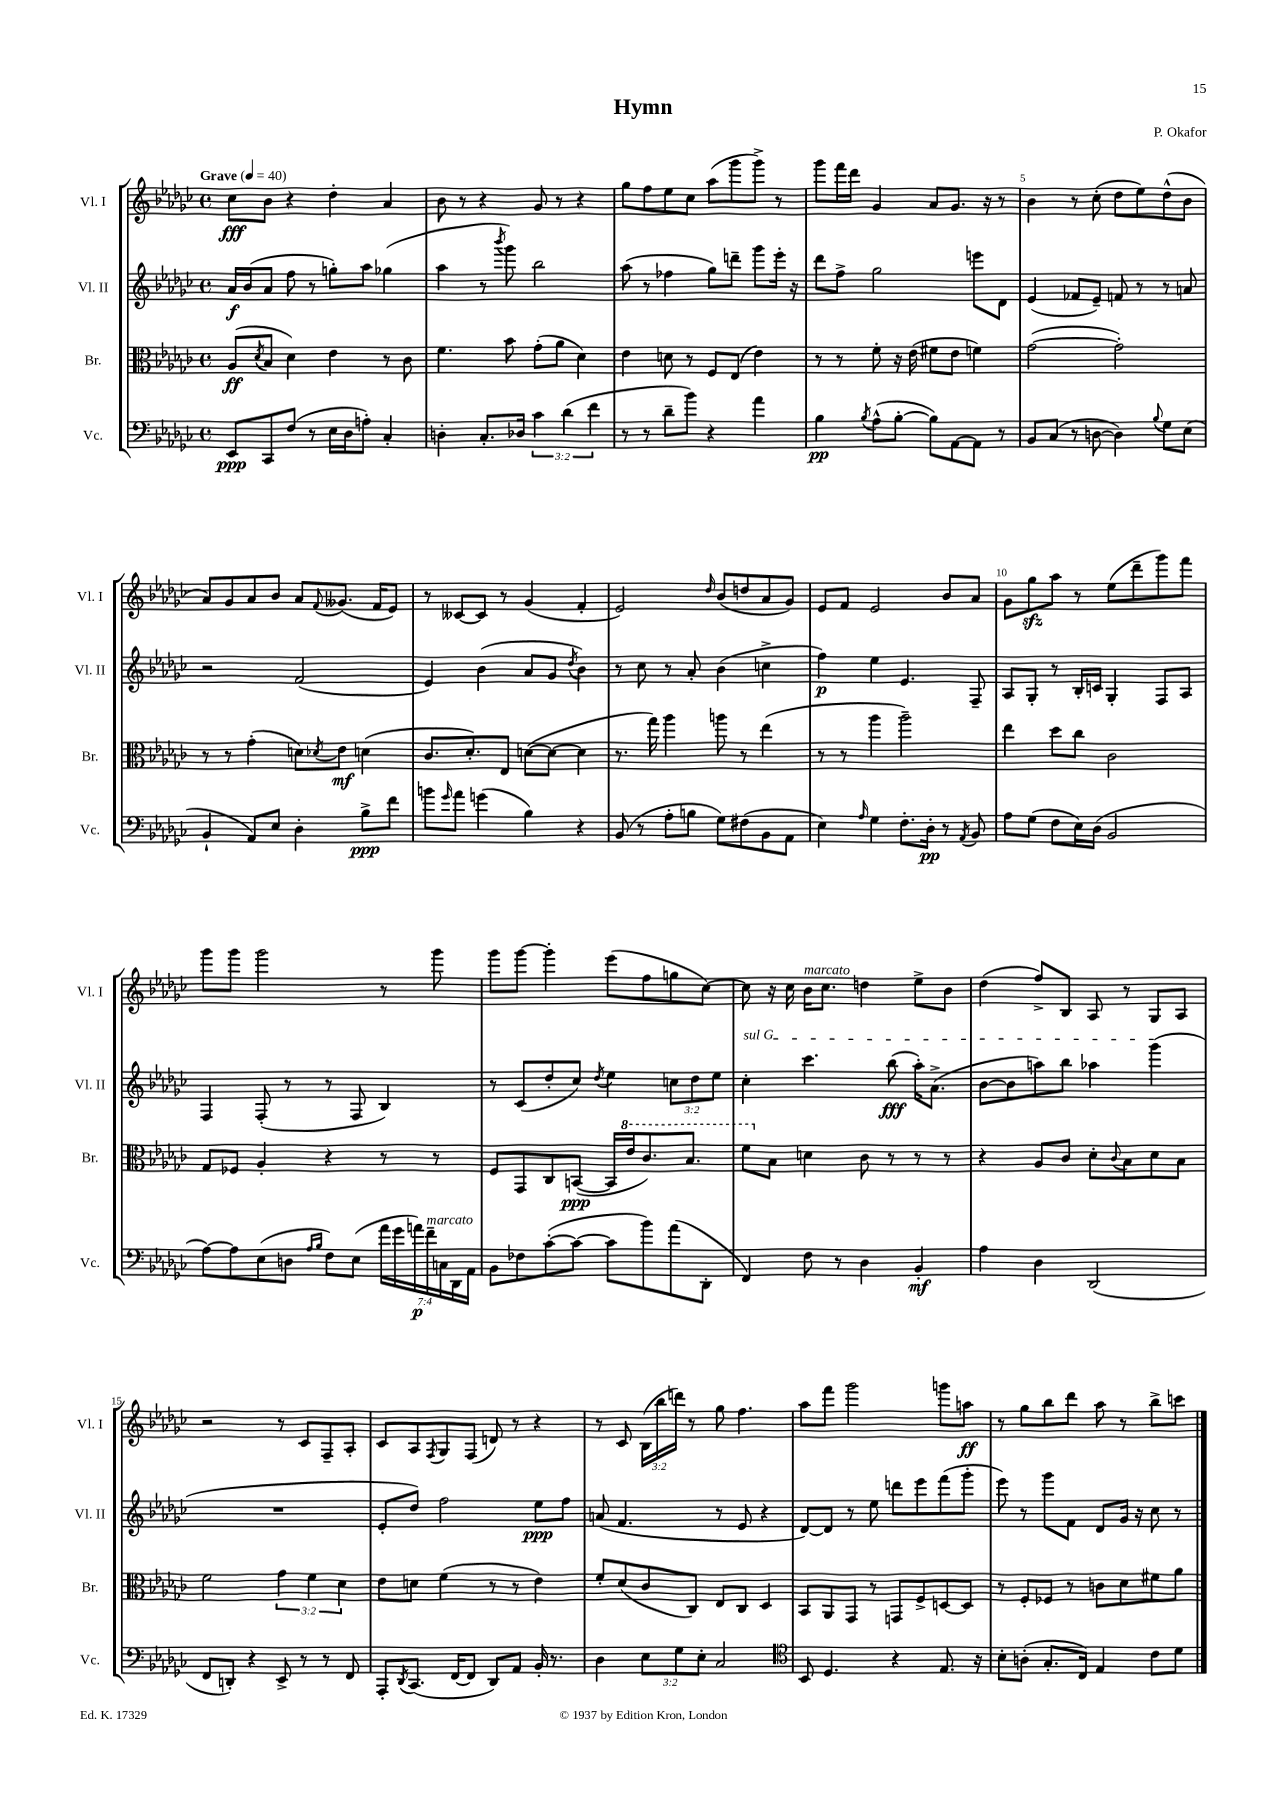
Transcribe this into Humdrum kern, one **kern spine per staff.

**kern	**dynam	**kern	**dynam	**kern	**dynam	**kern	**dynam
*part4	*part4	*part3	*part3	*part2	*part2	*part1	*part1
*staff4	*staff4	*staff3	*staff3	*staff2	*staff2	*staff1	*staff1
*I"Vc.	*	*I"Br.	*	*I"Vl. II	*	*I"Vl. I	*
*I'Vc.	*	*I'Br.	*	*I'Vl. II	*	*I'Vl. I	*
*clefF4	*	*clefC3	*	*clefG2	*	*clefG2	*
*k[b-e-a-d-g-c-]	*	*k[b-e-a-d-g-c-]	*	*k[b-e-a-d-g-c-]	*	*k[b-e-a-d-g-c-]	*
*M4/4	*	*M4/4	*	*M4/4	*	*M4/4	*
*met(c)	*	*met(c)	*	*met(c)	*	*met(c)	*
*MM40	*	*MM40	*	*MM40	*	*MM40	*
=1	=1	=1	=1	=1	=1	=1	=1
!	!	!	!	!	!	!LO:TX:a:B:t=Grave	!
8EE-/L	ppp	(8A-/L	ff	16a-/LL	f	8cc-\L	fff
.	.	.	.	(16b-/J	.	.	.
.	.	8qd-/	.	.	.	.	.
8CC-/	.	8B-/J	.	8a-/J	.	8b-\J	.
(8F/J	.	4d-\)	.	8ff\	.	4r	.
8r	.	.	.	8r	.	.	.
16E-\LL	.	4e-\	.	8ggn'\L)	.	4dd-'\	.
16D-\J	.	.	.	.	.	.	.
8An'\J)	.	.	.	8aa-\J	.	.	.
4C-'/	.	8r	.	(4gg-X\	.	4a-/	.
.	.	8c-\	.	.	.	.	.
=2	=2	=2	=2	=2	=2	=2	=2
4Dn'\	.	4.f\	.	4aa-\	.	8b-\	.
.	.	.	.	.	.	8r	.
8.C-'/L	.	.	.	8r	.	4r	.
.	.	.	.	8qbbb-/	.	.	.
.	.	8b-\	.	8ggg-\)	.	.	.
16D-X/Jk	.	.	.	.	.	.	.
6c-\	.	(8g-'\L	.	2bb-\	.	8g-/	.
.	.	8a-\J	.	.	.	8r	.
(6d-\	.	.	.	.	.	.	.
.	.	4d-\)	.	.	.	4r	.
6f\	.	.	.	.	.	.	.
=3	=3	=3	=3	=3	=3	=3	=3
8r	.	4e-\	.	(8aa-\	.	8gg-\L	.
8r	.	.	.	8r	.	8ff\	.
8d-~\L	.	8dn\	.	4ff-X\	.	8ee-\	.
8b-\J)	.	8r	.	.	.	8cc-\J	.
4r	.	8F/L	.	8gg-\L)	.	(8aa-\L	.
.	.	(8E-/J	.	8dddn~\J	.	8ggg-\	.
4a-\	.	4e-\)	.	8ggg-\L	.	8ggg-^\J)	.
.	.	.	.	16eee-'\Jk	.	8r	.
.	.	.	.	16r	.	.	.
=4	=4	=4	=4	=4	=4	=4	=4
4B-\	pp	8r	.	8ddd-\L	.	8ggg-\L	.
.	.	8r	.	8ff^\J	.	16fff\L	.
.	.	.	.	.	.	16ddd-\JJ	.
8qB-/	.	.	.	.	.	.	.
(8A-^^\L	.	8f'\	.	2gg-\	.	4g-/	.
[8B-'\J	.	16r	.	.	.	.	.
.	.	(16e-\	.	.	.	.	.
8B-\L])	.	8f#X\L	.	.	.	8a-/L	.
[8AA-\	.	8e-\J	.	.	.	8.g-/J	.
8AA-\J]	.	4fn\)	.	8eeen\L	.	.	.
.	.	.	.	.	.	16r	.
8r	.	.	.	8d-\J	.	8r	.
=5	=5	=5	=5	=5	=5	=5	=5
8BB-/L	.	([2g-\	.	(4e-/	.	4b-\	.
(8C-/J	.	.	.	.	.	.	.
8r	.	.	.	8f-X/L	.	8r	.
[8Dn\	.	.	.	8e-~/J)	.	(8cc-'\	.
4D\])	.	2g-'\])	.	8fn/	.	8dd-\L	.
.	.	.	.	8r	.	8ee-\)	.
8qqB-/	.	.	.	.	.	.	.
8G-\L	.	.	.	8r	.	(8dd-^^\	.
(8E-\J	.	.	.	8an/	.	8b-\J	.
!!LO:LB:g=z
=6	=6	=6	=6	=6	=6	=6	=6
4BB-`/	.	8r	.	2r	.	8a-/L)	.
.	.	8r	.	.	.	8g-/	.
8AA-/L)	.	(4g-'\	.	.	.	8a-/	.
8E-/J	.	.	.	.	.	8b-/J	.
4D-'\	.	8dn\L)	.	(2f/	.	8a-/L	.
.	.	8qd-X/	.	.	.	8qqf/	.
.	.	8e-\J	mf	.	.	(8.g--X/J	.
8B-^\L	ppp	(4dn\	.	.	.	.	.
.	.	.	.	.	.	16f/KL	.
8f\J	.	.	.	.	.	8e-/J)	.
=7	=7	=7	=7	=7	=7	=7	=7
8bn\L	.	8.c-/L	.	4e-/)	.	8r	.
16qqg-/	.	.	.	.	.	.	.
8a-\J	.	.	.	.	.	[8c--X/L	.
.	.	8.d-'/)	.	.	.	.	.
(4gn\	.	.	.	(4b-\	.	8c--/J]	.
.	.	8E-/J	.	.	.	8r	.
4B-\)	.	([8dn\L	.	8a-/L	.	(4g-/	.
.	.	8d\J_	.	8g-/J	.	.	.
.	.	.	.	8qdd-/	.	.	.
4r	.	4d\]	.	4b-\)	.	4f'/	.
=8	=8	=8	=8	=8	=8	=8	=8
(8BB-/	.	8.r	.	8r	.	2e-/)	.
8r	.	.	.	8cc-\	.	.	.
.	.	16gg-\)	.	.	.	.	.
8A-'\L	.	4aa-\	.	8r	.	.	.
8Bn\J	.	.	.	8a-'/	.	.	.
.	.	.	.	.	.	16qqdd-/	.
8G-\L)	.	8aan\	.	(4b-\	.	(8b-/L	.
(8F#X\	.	8r	.	.	.	8ddn/	.
8BB-\	.	(4ee-\	.	4ccn^\	.	8a-/	.
8AA-\J	.	.	.	.	.	8g-/J)	.
=9	=9	=9	=9	=9	=9	=9	=9
4E-\)	.	8r	.	4ff\)	p	8e-/L	.
.	.	8r	.	.	.	8f/J	.
16qqA-/	.	.	.	.	.	.	.
4G-\	.	4aa-\	.	4ee-\	.	2e-/	.
8.F'\L	.	2aa-~\)	.	4.e-/	.	.	.
16D-'\Jk	pp	.	.	.	.	.	.
8r	.	.	.	.	.	8b-/L	.
8qAA-/	.	.	.	.	.	.	.
8BB-/	.	.	.	8F~/	.	8a-/J	.
=10	=10	=10	=10	=10	=10	=10	=10
8A-\L	.	4ee-\	.	8A-/L	.	8g-\L	.
(8G-\J	.	.	.	8G-'/J	.	8gg-zz\	.
8F\L	.	8dd-\L	.	8r	.	8aa-\J	.
16E-\L)	.	8cc-\J	.	16B-'/LL	.	8r	.
(16D-\JJ	.	.	.	16cn/JJ	.	.	.
2BB-/	.	2c-\	.	4G-'/	.	(8ee-\L	.
.	.	.	.	.	.	8ddd-~\	.
.	.	.	.	8F/L	.	8ggg-\)	.
.	.	.	.	8A-/J	.	8fff\J	.
!!LO:LB:g=z
=11	=11	=11	=11	=11	=11	=11	=11
[8A-\L)	.	8G-/L	.	4F/	.	8ggg-\L	.
8A-\]	.	8F-X/J	.	.	.	8ggg-\J	.
(8E-\	.	4A-'/	.	(8F'/	.	2ggg-\	.
8Dn\J	.	.	.	8r	.	.	.
16qqA-/LL	.	.	.	.	.	.	.
16qqB-/JJ	.	.	.	.	.	.	.
8F\L)	.	4r	.	8r	.	.	.
(8E-\J	.	.	.	8F/	.	.	.
28a-\LL	.	8r	.	4B-/)	.	8r	.
28g-\	.	.	.	.	.	.	.
28an\)	p	.	.	.	.	.	.
!LO:TX:a:i:t=marcato	!	!	!	!	!	!	!
28f~\	.	.	.	.	.	.	.
.	.	8r	.	.	.	8ggg-\	.
28Cn\	.	.	.	.	.	.	.
28DD-\	.	.	.	.	.	.	.
28AA-\JJ	.	.	.	.	.	.	.
=12	=12	=12	=12	=12	=12	=12	=12
8BB-\L	.	8F/L	.	8r	.	8ggg-\L	.
8F-X\	.	8GG-/	.	(8c-/L	.	[8ggg-\J	.
([8c-'\	.	8C-/	.	8dd-'/	.	4ggg-'\]	.
8c-\J_	.	([8BBn/J	ppp	8cc-/J)	.	.	.
.	.	.	.	8qdd-/	.	.	.
8c-\L]	.	16BB/LL]	.	4ee-\	.	(8eee-\L	.
*	*	*8va	*	*	*	*	*
.	.	16ee-/J	.	.	.	.	.
8b-\)	.	8.cc-/)	.	.	.	8ff\	.
(8a-\	.	.	.	12ccn\L	.	8ggn\	.
.	.	8.b-/J	.	.	.	.	.
.	.	.	.	12dd-\	.	.	.
8DD-'\J	.	.	.	.	.	[8cc-\J)	.
.	.	.	.	12ee-\J	.	.	.
=13	=13	=13	=13	=13	=13	=13	=13
!	!	!	!	!LO:TX:a:i:t=sul G	!	!	!
4FF/)	.	8ff\L	.	4cc-'\	.	8cc-\]	.
*	*	*X8va	*	*	*	*	*
.	.	8B-\J	.	.	.	16r	.
.	.	.	.	.	.	16cc-\	.
!	!	!	!	!	!	!LO:TX:a:i:t=marcato	!
8F\	.	4dn\	.	4.ccc-\	.	16b-\KL	.
.	.	.	.	.	.	8.cc-\J	.
8r	.	.	.	.	.	.	.
4D-\	.	8c-\	.	.	.	4ddn\	.
.	.	8r	.	(8bb-\	fff	.	.
4BB-'/	mf	8r	.	16aa-'\KL)	.	8ee-^\L	.
.	.	.	.	(8.a-^\J	.	.	.
.	.	8r	.	.	.	8b-\J	.
=14	=14	=14	=14	=14	=14	=14	=14
4A-\	.	4r	.	[8b-\L	.	(4dd-\	.
.	.	.	.	8b-\]	.	.	.
4D-\	.	8A-/L	.	8aan\)	.	8ff^/L)	.
.	.	8c-/J	.	8bb-\J	.	8B-/J	.
(2DD-/	.	8d-'\L	.	4aa-X\	.	8A-/	.
.	.	8qqc-/	.	.	.	.	.
.	.	8B-\	.	.	.	8r	.
.	.	8d-\	.	(4ggg-\	.	8G-/L	.
.	.	8B-\J	.	.	.	8A-/J	.
!!LO:LB:g=z
=15	=15	=15	=15	=15	=15	=15	=15
8FF/L	.	2f\	.	1r	.	2r	.
8DDn'/J)	.	.	.	.	.	.	.
4r	.	.	.	.	.	.	.
8EE-^/	.	6g-\	.	.	.	8r	.
8r	.	.	.	.	.	8c-/L	.
.	.	6f\	.	.	.	.	.
8r	.	.	.	.	.	8F~/	.
.	.	6d-\	.	.	.	.	.
8FF/	.	.	.	.	.	8A-'/J	.
=16	=16	=16	=16	=16	=16	=16	=16
8AAA-'/L	.	8e-\L	.	8e-'/L	.	8c-/L	.
8qDD-/	.	.	.	.	.	.	.
(8.CC-/J	.	8dn\J	.	8dd-/J)	.	8A-/	.
.	.	.	.	.	.	8qF/	.
.	.	(4f\	.	2ff\	.	8G-/	.
[16FF/KL	.	.	.	.	.	.	.
8FF/J]	.	.	.	.	.	(8F/J	.
8DD-/L)	.	8r	.	.	.	8dn/)	.
8AA-/J	.	8r	.	.	.	8r	.
16BB-'/	.	4e-\)	.	8ee-\L	ppp	4r	.
8.r	.	.	.	.	.	.	.
.	.	.	.	8ff\J	.	.	.
=17	=17	=17	=17	=17	=17	=17	=17
4D-\	.	8f'/L	.	(8an/	.	8r	.
.	.	(8d-/	.	4.f/	.	8c-/	.
12E-\L	.	8c-/	.	.	.	(24B-\LL	.
.	.	.	.	.	.	24bb-\	.
12G-\	.	.	.	.	.	24dddn\JJ)	.
.	.	8C-/J)	.	.	.	8r	.
12E-'\J	.	.	.	.	.	.	.
2C-/	.	8E-/L	.	8r	.	8gg-\	.
.	.	8C-/J	.	8e-/	.	4.ff\	.
.	.	4D-/	.	4r	.	.	.
=18	=18	=18	=18	=18	=18	=18	=18
*clefC4	*	*	*	*	*	*	*
8BB-/	.	8BB-/L	.	[8d-/L)	.	8aa-\L	.
4.D-/	.	8AA-/	.	8d-/J]	.	8fff\J	.
.	.	8GG-/J	.	8r	.	2ggg-\	.
.	.	8r	.	8ee-\	.	.	.
4r	.	8GGn/L	.	8dddn\L	.	.	.
.	.	8F^/	.	8eee-\	.	.	.
8.E-/	.	[8Dn/	.	(8fff\	.	8gggn\L	.
.	.	8D/J]	.	8ggg-'\J	.	8aan\J	ff
16r	.	.	.	.	.	.	.
=19	=19	=19	=19	=19	=19	=19	=19
8B-'\L	.	8r	.	8eee-\)	.	8r	.
(8An'\J	.	8F'/L	.	8r	.	8gg-\L	.
8.G-'/L	.	8F-X/J	.	8ggg-\L	.	8bb-\	.
.	.	8r	.	8f\J	.	8ddd-\J	.
16C-/Jk)	.	.	.	.	.	.	.
4E-/	.	8cn\L	.	8d-/L	.	8aa-\	.
.	.	8d-\	.	16g-/Jk	.	8r	.
.	.	.	.	16r	.	.	.
8c-\L	.	8f#X\	.	8cc-\	.	8bb-^\L	.
8d-\J	.	8a-\J	.	8r	.	8cccn\J	.
==	==	==	==	==	==	==	==
*-	*-	*-	*-	*-	*-	*-	*-
